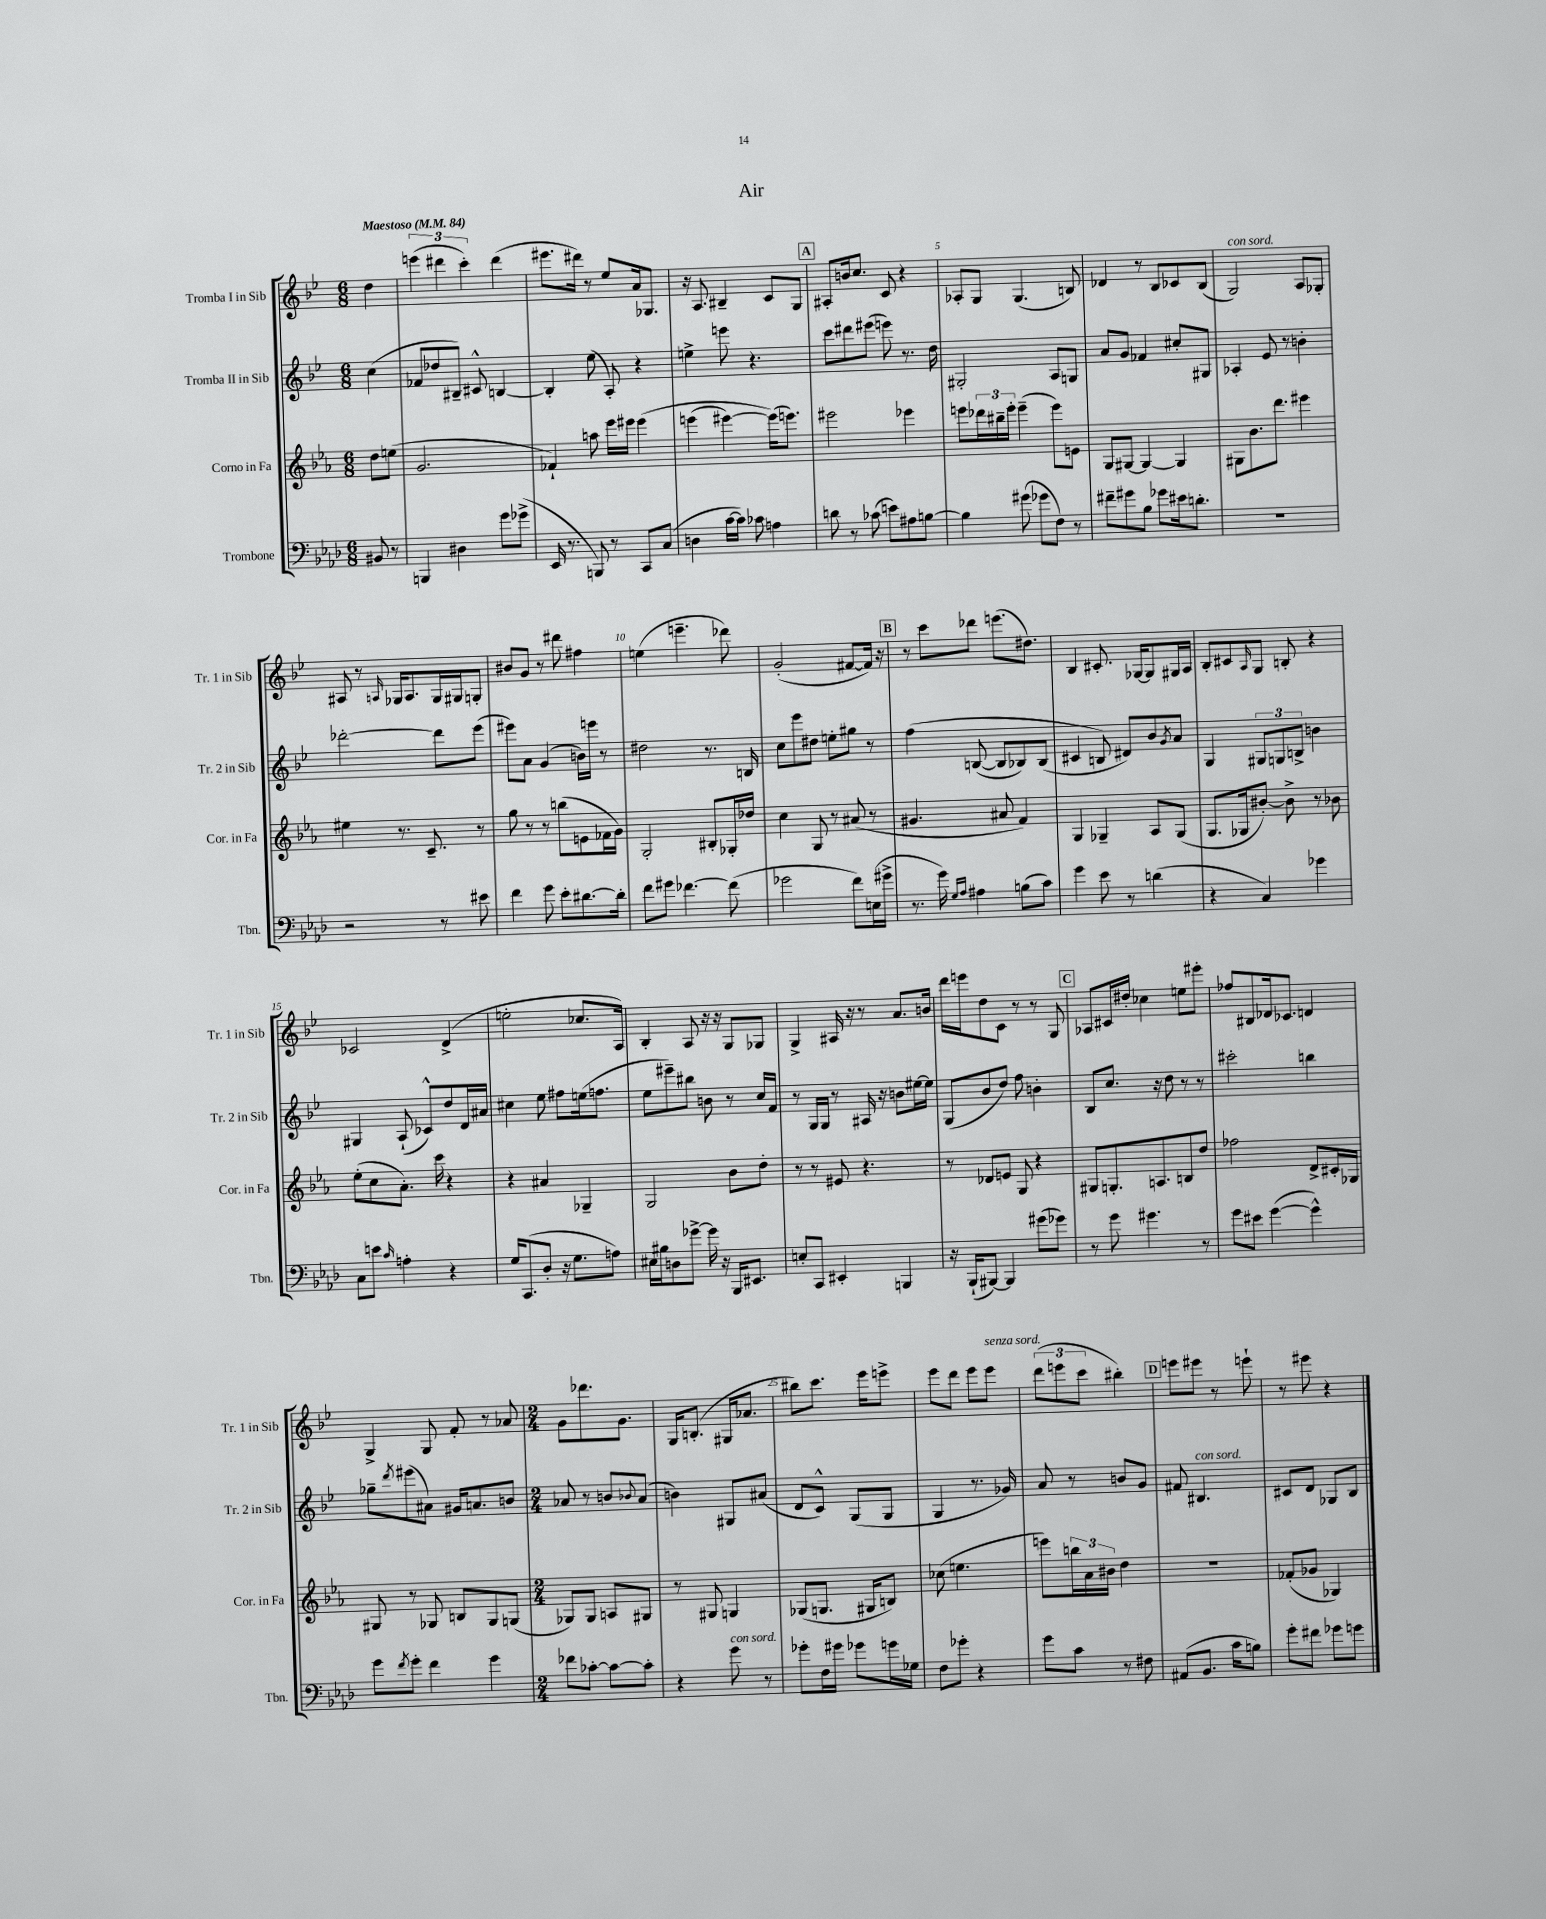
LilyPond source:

\header { title = "Air" }
<<
\new StaffGroup <<
\new Staff = "s0" \with { instrumentName = "Tromba I in Sib" shortInstrumentName = "Tr. 1 in Sib" } {
    \clef treble \key bes \major \numericTimeSignature \time 6/8 \partial 4 \tempo "Maestoso" 4 = 84
    d''4 |
    \tuplet 3/2 { e'''4( dis'''4 c'''4-.) } dis'''4( |
    eis'''8. dis'''16) r8 ees''8 a'16 ges8. |
    r16 a8. bis4-- c'8 g8 |
    \mark \markup { \box "A" } ais8-. b'16 c''8. c'8 r4 |
    aes8-. g8 g4.( b8) |
    des'4 r8 bes8 ces'8 bes8( |
    g2^\markup { \italic "con sord." }) a8 ges8-. |
    ais8 r8 \grace { a16 } ges16 a8. ges16 gis16 g8-. |
    bis'8 g'8 r8 dis'''8 fis''4 |
    e''4( e'''4.-- des'''8) |
    g'2-.( fis'8~ fis'16) r16 |
    \mark \markup { \box "B" } r8 c'''8 des'''8 e'''8.( dis''8.) |
    bes4 cis'8.-. ges16~ ges8 gis16 a16 |
    bes8-. cis'8 \grace { a16 } g8 b8-. r4 |
    ces'2 d'4->( |
    e''2-. ces''8. a16) |
    bes4-. a8 r16 r16 g8 ges8 |
    g4-> ais16 r16 r8 a'8. b'16 |
    d'''16 e'''16 d''8 c'8 r8 r8 g8 |
    \mark \markup { \box "C" } aes8 cis'16 dis''16-. ces''4 e''8 eis'''8-. |
    fes''8 bis8 des'16 ces'8. d'4 |
    g4-> g8 f'8-. r8 aes'8 |
    \numericTimeSignature \time 2/4 g'8 des'''8. g'8. |
    g16 b8.-.( gis16 aes'8. |
    bis''8) c'''8. ees'''16 e'''8-> |
    ees'''8 d'''8 ees'''8 ees'''8^\markup { \italic "senza sord." } |
    \tuplet 3/2 { d'''8( e'''8 c'''8 } bis''4-.) |
    \mark \markup { \box "D" } e'''8 eis'''8 r8 e'''8-! |
    r8 eis'''8 r4 \bar "|." |
}
\new Staff = "s1" \with { instrumentName = "Tromba II in Sib" shortInstrumentName = "Tr. 2 in Sib" } {
    \clef treble \key bes \major \numericTimeSignature \time 6/8 \partial 4
    c''4( |
    fes'8 des''8 bis8--) cis'8-^ b4~ |
    b4-. ees''8( a8-.) r4 |
    e''4-> e'''8 r4. |
    \mark \markup { \box "A" } c'''8 dis'''8 eis'''8( e'''8) r8. d''16 |
    gis2-. a8 g8 |
    a'8 g'8 fes'4 cis''8-. gis8 |
    aes4-. ees'8 r8 b'4-. |
    des'''2~-. des'''8 ees'''8( |
    eis'''8) a'8 g'4( b'16) e'''16 r8 |
    dis''2 r8. b16 |
    c''8 ees'''8 dis''8 e''8-. gis''8 r8 |
    \mark \markup { \box "B" } f''4\( b8~( b8 bes8) bes8( |
    cis'4 b8\) dis'8) bes'8 \acciaccatura { g'8 } a'8 |
    g4 \tuplet 3/2 { gis8 g8 b8-> } b'4 |
    gis4 a8-!( ces'8-^) d''8 d'16 ais'16 |
    cis''4 ees''8 fis''8 e''16( f''8. |
    ees''8 eis'''8--) bis''8 b'8 r8 c''16 f'16 |
    r8 g16 g16 r8 ais16 r16 b'8 eis''16~ eis''16 |
    g8( bes'8 d''8) f''8 b'4-. |
    \mark \markup { \box "C" } bes8 c''8. r16 d''8 r8 r8 |
    cis'''2-. b''4 |
    ges''8-- \acciaccatura { d'''8 } eis'''8( ais'8) gis'16 a'8. b'8 |
    \numericTimeSignature \time 2/4 aes'8 r8 b'8 \appoggiatura { bes'8 } aes'8( |
    b'4) gis8 ais'8( |
    d'8 c'8-^) g8( g8 |
    g4 r8. ges'16) |
    a'8 r8 b'8 g'8 |
    \mark \markup { \box "D" } fis'8 bis4.^\markup { \italic "con sord." } |
    cis'8 d'8 ges8 bes8 \bar "|." |
}
\new Staff = "s2" \with { instrumentName = "Corno in Fa" shortInstrumentName = "Cor. in Fa" } {
    \clef treble \key ees \major \numericTimeSignature \time 6/8 \partial 4
    d''8 e''8( |
    g'2. |
    fes'4-!) a''8 ees'''16 eis'''16 eis'''4\( |
    e'''4( eis'''4~) eis'''16(\) e'''8.) |
    \mark \markup { \box "A" } eis'''2 ees'''4 |
    e'''8 \tuplet 3/2 { des'''16 bis''16-- e'''16-. } e'''4--( e'''8) e'8 |
    g8 gis8~ gis4~ gis4 |
    gis8 bes'8. d'''8. eis'''4 |
    eis''4 r8. c'8.-- r8 |
    g''8 r8 r8 b''8( e'8 fes'16 g'16) |
    g2-. bis8-. ges16-. des''16 |
    c''4 g8 r8 ais'8( r8 |
    \mark \markup { \box "B" } gis'4. ais'8 f'4) |
    g4 ges4-- aes8 ges8( |
    g8. ges16 bis'8~-.) bis'8-> r8 bes'8 |
    ees''8-.( c''8 aes'8.-.) c'''16 r4 |
    r4 ais'4 ges4-- |
    g2 bes'8 d''8-. |
    r8 r8 eis'8 r4. |
    r8 des'8 e'8 g8 r4 |
    \mark \markup { \box "C" } gis8 g8.-. a8. b8 d''8 |
    fes''2 d'8-> cis'16-. ges16 |
    gis8 r8 ges8 b8 ges8 g8( |
    \numericTimeSignature \time 2/4 ges8) ges8 a8 gis8 |
    r8 gis8 g4 |
    ges8( g8. gis16 b8) |
    ces''8( e''4. |
    e'''8) \tuplet 3/2 { b''16 aes'16 bis'16 } d''4 |
    \mark \markup { \box "D" } R2 |
    fes'8-.( ges'8 ges4) \bar "|." |
}
\new Staff = "s3" \with { instrumentName = "Trombone" shortInstrumentName = "Tbn." } {
    \clef bass \key aes \major \numericTimeSignature \time 6/8 \partial 4
    bis,8 r8 |
    b,,4 dis4 g'8 ges'8->( |
    ees,16 r8. b,,8) r8 c,8 c8( |
    d4 c'16~ c'16) ces'8 a4 |
    \mark \markup { \box "A" } d'8 r8 ces'8( e'8) ais8 b8~ |
    b4 gis'8( ges'8 f8) r8 |
    fis'8-- gis'8 bes8 ges'8 eis'16 d'8.-. |
    R2. |
    r2 r8 eis'8 |
    f'4 g'8 ees'8-. dis'8.~ dis'16-. |
    f'8 gis'8 fes'4.~ fes'8( |
    ges'2 f'8) e16( gis'16-> |
    \mark \markup { \box "B" } r8. g'16) \grace { g16 aes16 } ais4 b8( c'8) |
    g'4 ees'8 r8 d'4( |
    r4 c4) ges'4 |
    c8 e'8 \grace { c'16 } a4-. r4 |
    g16 c,8.( des8-. r16 g8. a8) |
    eis16 bis16 d8 ges'8~-> ges'16 r16 bes,,16 eis,8. |
    e8-. c,8 eis,4-. b,,4 |
    r16 bes,,16-!( bis,,8~) bis,,4 gis'8( ges'8) |
    \mark \markup { \box "C" } r8 g'8 gis'4. r8 |
    g'8 eis'8 g'4~( g'4-^) |
    g'8 \acciaccatura { f'8 } g'8-. f'4 g'4 |
    \numericTimeSignature \time 2/4 fes'8 ces'8~-. ces'8~ ces'8-. |
    r4 g'8^\markup { \italic "con sord." } r8 |
    ges'8-. f16 gis'16 ges'8 g'16 ges16 |
    f8 ges'8-. r4 |
    g'8 c'8 r8 fis8 |
    \mark \markup { \box "D" } ais,8( bes,8. c'16 b8) |
    g'8-. fis'8 ges'8 g'8 \bar "|." |
}
>>
>>
\layout { \context { \Score \override BarNumber.break-visibility = ##(#f #t #t) barNumberVisibility = #(every-nth-bar-number-visible 5) } }
